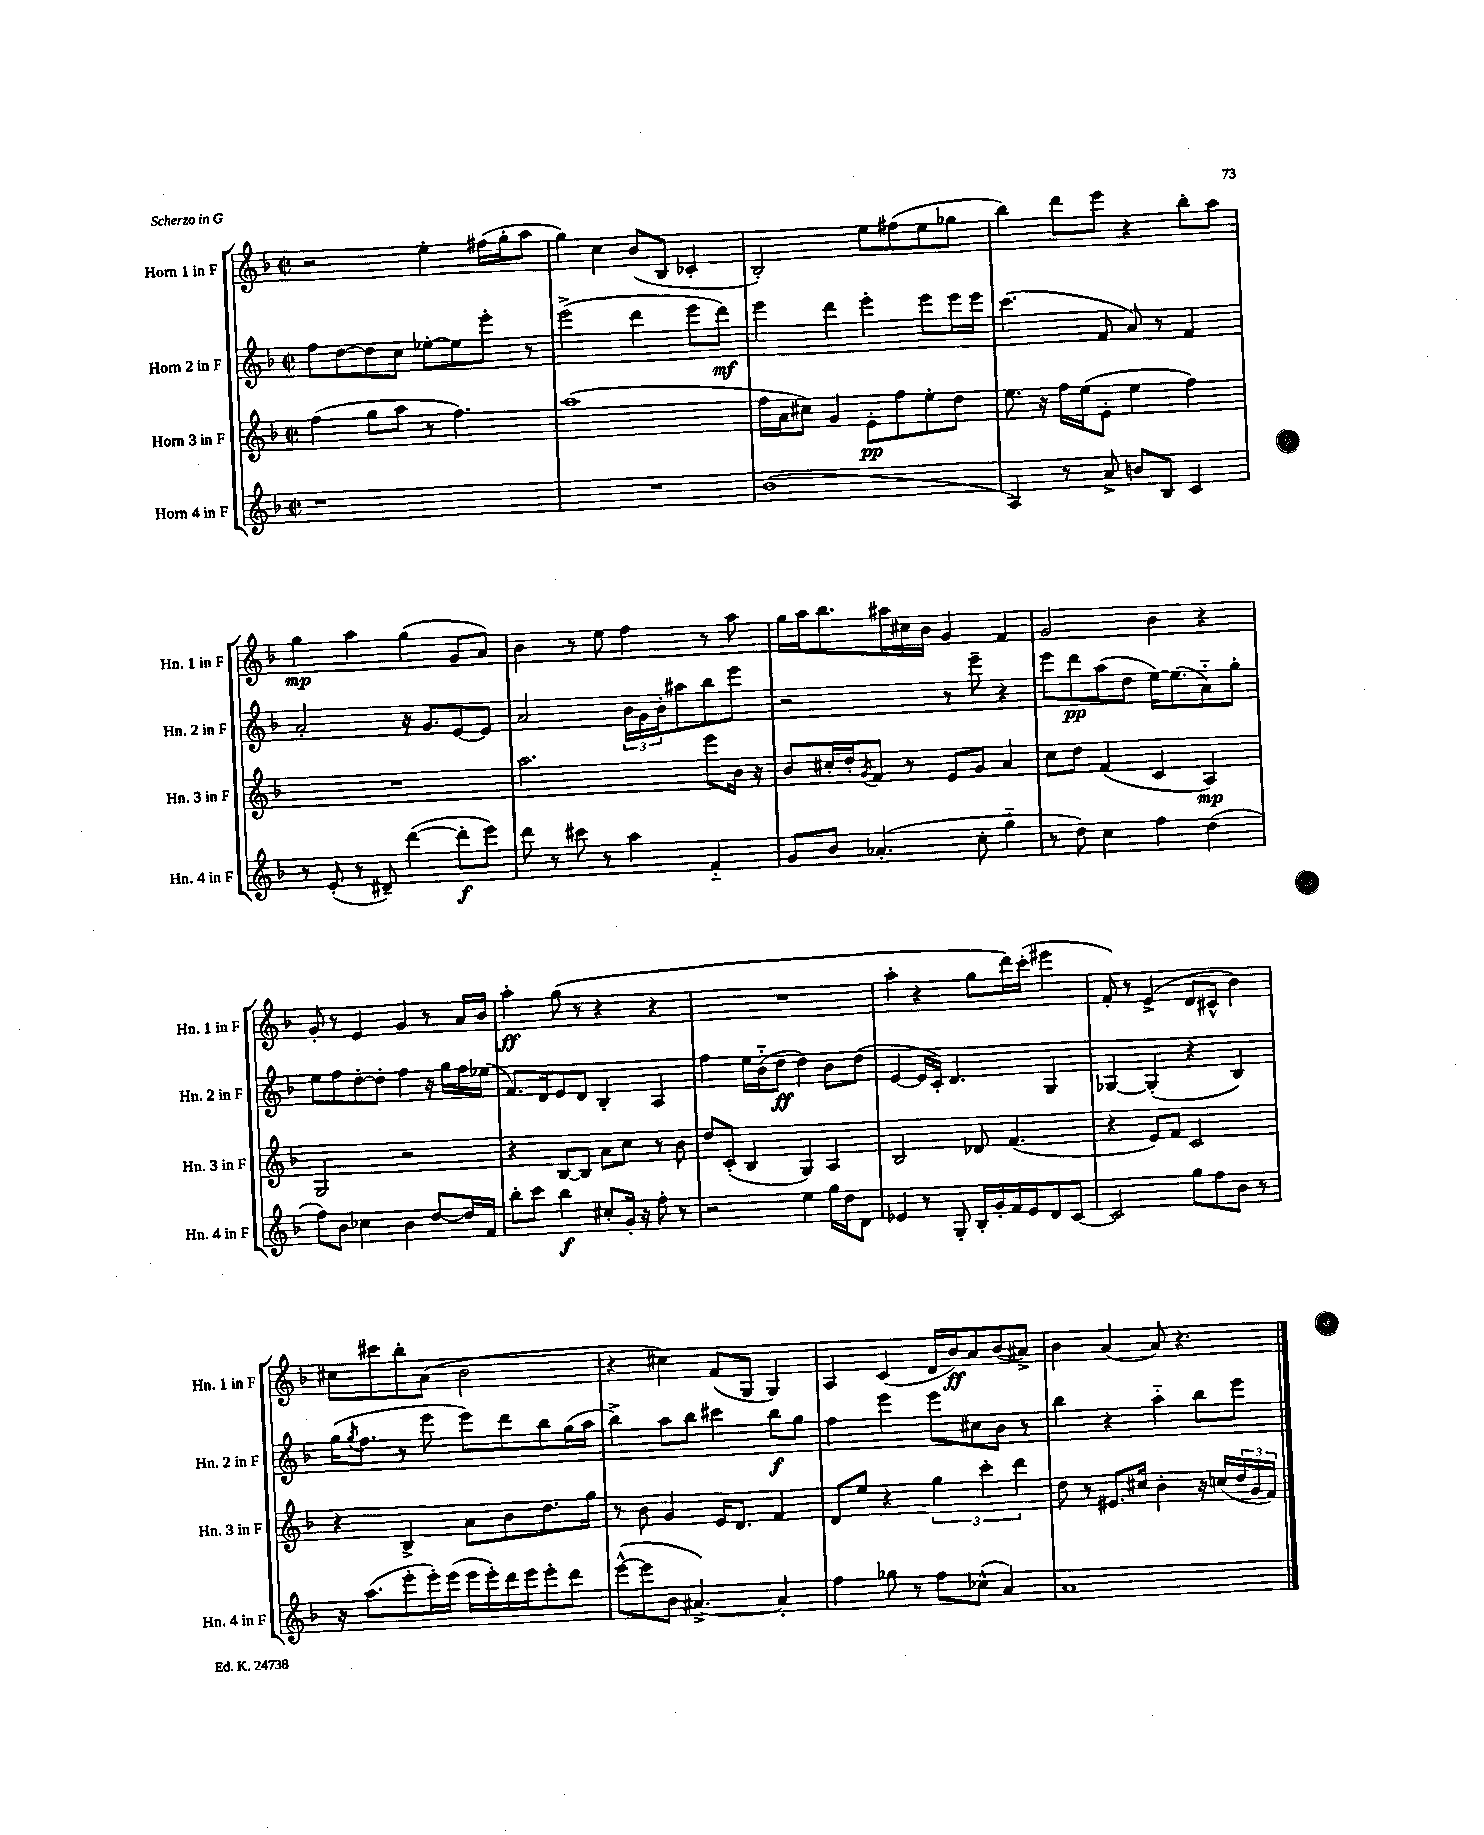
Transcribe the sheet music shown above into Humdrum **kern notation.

**kern	**kern	**kern	**kern
*staff4	*staff3	*staff2	*staff1
*clefG2	*clefG2	*clefG2	*clefG2
*k[b-]	*k[b-]	*k[b-]	*k[b-]
*M2/2	*M2/2	*M2/2	*M2/2
*met(c|)	*met(c|)	*met(c|)	*met(c|)
1r	(4ff	8ff	2r
.	.	[8dd	.
.	8gg	8dd]	.
.	8aa	8cc	.
.	8r	[8ee-'	4ee'
.	4.ff)	8ee-]	.
.	.	8eee'	(16ff#
.	.	.	16gg'
.	.	8r	8aa
=	=	=	=
1r	(1aa	(2eee^	4gg)
.	.	.	4cc
.	.	4ddd	(8b-
.	.	.	8B-
.	.	8eee	4c-'
.	.	8ddd)	.
=	=	=	=
(1b-	16ff	4eee	2B-')
.	16a	.	.
.	8cc#)	.	.
.	4g	4ddd	.
.	8e'	4eee'	8ee
.	8ff	.	(8ff#
.	8ee'	8eee	8ee
.	8dd	16eee	8gg-
.	.	16eee	.
=	=	=	=
4A)	8.ee	(4.ccc	4bb-)
.	16r	.	.
8r	16ff	.	8ddd
.	(16ee	.	.
8a^	8e'	8f	8eee
8b	4ee	8a)	4r
8B-	.	8r	.
4c	4ff)	4f	8bb-'
.	.	.	8aa
=	=	=	=
8r	1r	2a'	4gg
(8e'	.	.	.
8r	.	.	4aa
8d#~)	.	.	.
([4ddd	.	16r	(4gg
.	.	8.g	.
8ddd']	.	[8e	8g
8eee)	.	8e]	8a)
=	=	=	=
8ddd	2.aa	2a	4b-
8r	.	.	.
8ccc#	.	.	8r
8r	.	.	8ee
4aa	.	24b-	4ff
.	.	24g	.
.	.	24b-'	.
.	.	8aa#	.
4f'~	8eee	8bb-	8r
.	16b-	8eee	8aa
.	16r	.	.
=	=	=	=
8g	8b-	2r	16gg
.	.	.	16aa
8b-	16cc#'	.	8.bb-
.	16dd'	.	.
.	8qg	.	.
(4.a-'	8f	.	.
.	.	.	16aa#
.	8r	.	16cc#
.	.	.	16b-
.	8e	8r	4g
8cc'	8g	8eee~	.
4gg'~	4a	4r	4f
=	=	=	=
8r	8cc	8eee	2g
8dd)	8dd	8ddd	.
4cc	(4f	(8aa	.
.	.	8dd	.
4ff	4c	[16ee)	4b-
.	.	(8.ee]	.
(4dd	4A)	8a'~)	4r
.	.	8gg'	.
=	=	=	=
8ff)	2G	8ee	8g'
8b-	.	8ff	8r
4cc-	.	[8dd'	4e
.	.	8dd']	.
4b-	2r	4ff	4g
[8dd	.	16r	8r
.	.	16gg	.
16dd]	.	16ff	16a
16f	.	(16ee-	16b-
=	=	=	=
8bb-'	4r	8.f)	4aa'
8ccc	.	.	.
.	.	16d	.
4bb-	[8B-	8e	(8gg
.	8B-]	8d	8r
8cc#'	8a	4B-'	4r
16g'	8cc	.	.
16r	.	.	.
8ff'	8r	4A	4r
8r	8b-	.	.
=	=	=	=
2r	8dd	4ff	1r
.	(8c'	.	.
.	4B-	16ee	.
.	.	(16b-'~	.
.	.	8dd	.
4ee	4G)	4dd)	.
16gg	4A	8b-	.
16dd	.	.	.
8d	.	(8dd	.
=	=	=	=
4e-	2B-	[4e	4aa'
8r	.	16e]	4r
.	.	16c')	.
8G'	.	4.d	.
16B-'	8d-	.	8gg
16g'	.	.	.
16f	(4.f	.	16ddd)
16e-	.	.	(16ccc'
8d	.	4G	4eee#
[8c	.	.	.
=	=	=	=
2c]	4r	[4G-	8f')
.	.	.	8r
.	8e)	(4G-']	(4e^
.	8f	.	.
8gg	2c	4r	8d
8ff	.	.	8c#^^
8b-	.	4B-)	4b-)
8r	.	.	.
=	=	=	=
16r	4r	(16gg	8cc#
.	.	8qgg	.
(8.aa	.	8.ff	.
.	.	.	8ccc#
8eee'	4B-^	8r	8bb-'
16eee')	.	8eee	(8a
(16eee	.	.	.
16eee	8a	8eee)	2b-
16eee')	.	.	.
16ddd	8b-	8ddd	.
16eee	.	.	.
8eee'	8.dd	8bb-	.
8ddd	.	(16gg	.
.	16gg	16aa	.
=	=	=	=
([8eee^^	8r	4bb-^)	4r
8eee]	8b-	.	.
8b-	4g	8aa	4cc#)
[4.a#^)	.	8bb-	.
.	16e	4ccc#	(8f
.	8.d	.	.
.	.	.	8G
4a#']	4f	8bb-	4G)
.	.	8gg	.
=	=	=	=
4ff	8d	4ff	4A
.	8ee	.	.
8gg-	4r	4eee	(4c
8r	.	.	.
8ff	6gg	8eee	16d
.	.	.	16b-)
(8cc-^^	.	8cc#	8a
.	6ccc'	.	.
4a)	.	8b-	(8b-
.	6ddd	.	.
.	.	8r	8a#^)
=	=	=	=
1a	8dd	4bb-	4b-
.	8r	.	.
.	8.e#	4r	(4a
.	16cc#	.	.
.	4b-'	4aa'~	8a)
.	.	.	4.r
.	16r	8bb-	.
.	(16cc	.	.
.	24dd	8eee	.
.	24g	.	.
.	24f)	.	.
==	==	==	==
*-	*-	*-	*-
